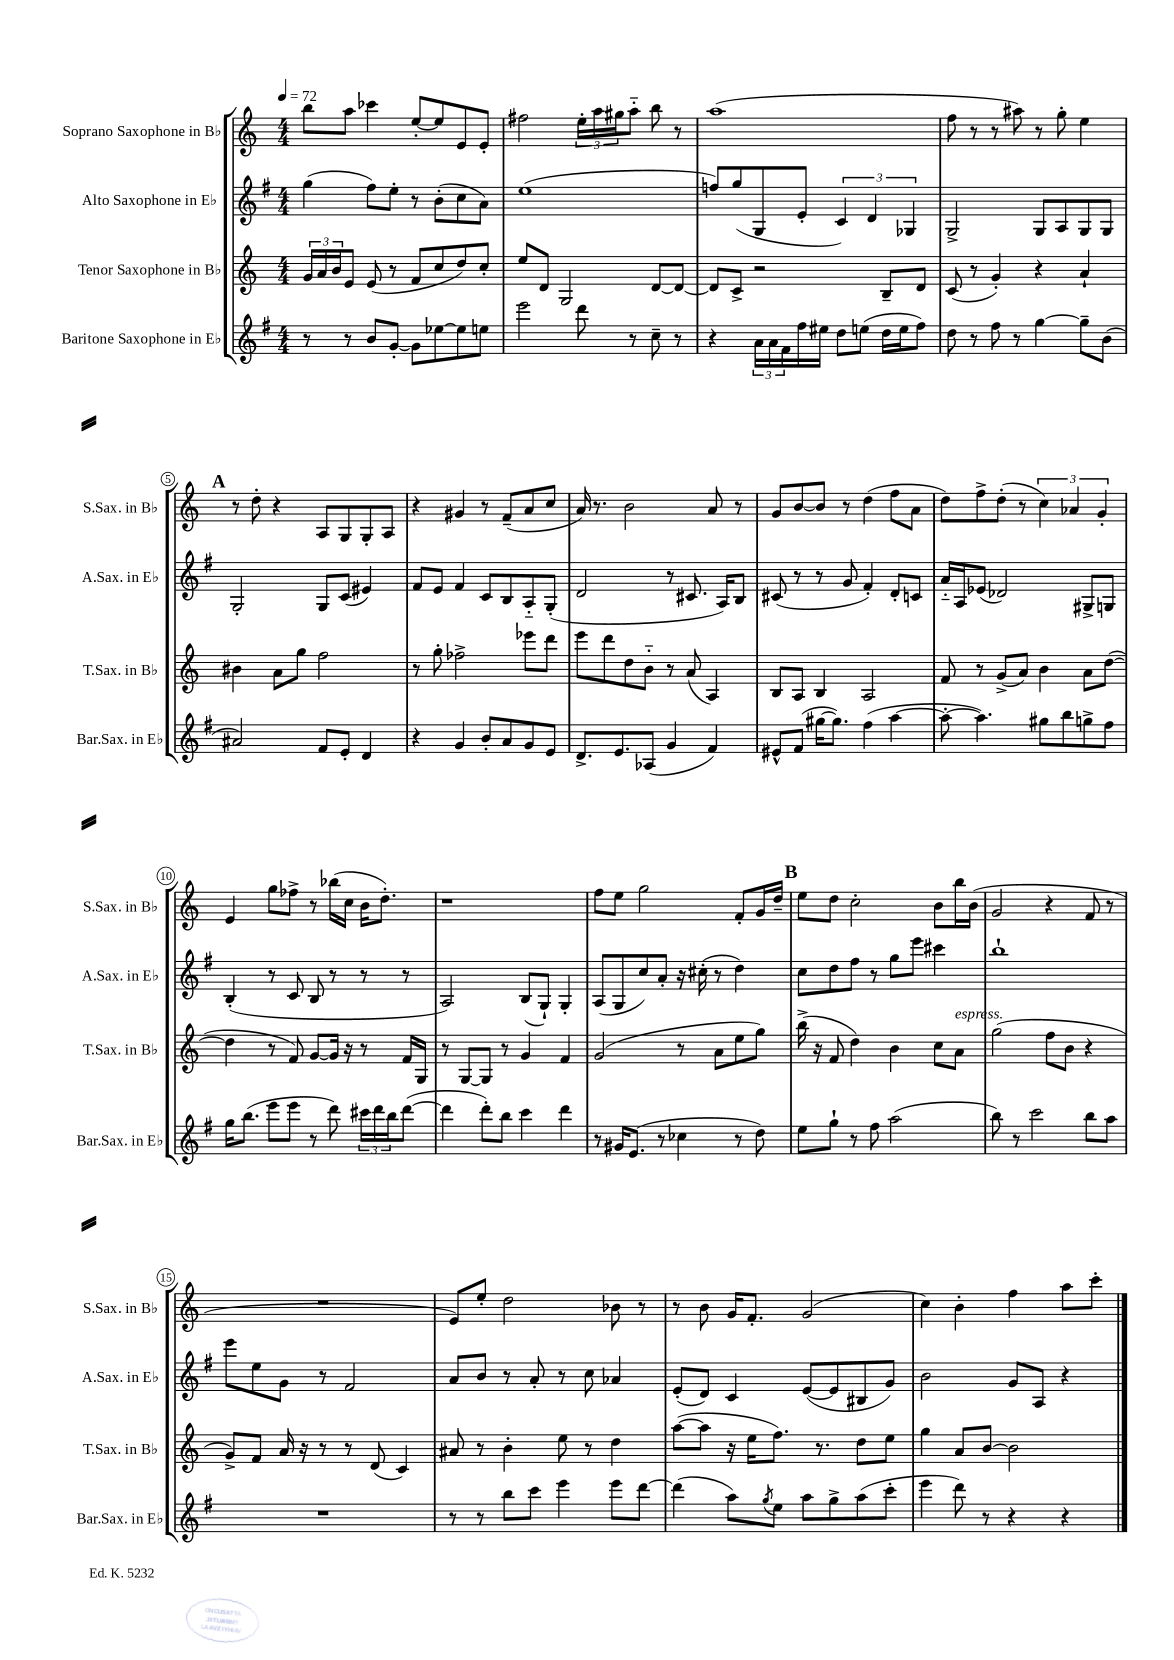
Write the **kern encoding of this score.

**kern	**kern	**kern	**kern
*staff4	*staff3	*staff2	*staff1
*clefG2	*clefG2	*clefG2	*clefG2
*k[f#]	*k[]	*k[f#]	*k[]
*M4/4	*M4/4	*M4/4	*M4/4
*MM72	*MM72	*MM72	*MM72
8r	24g/LL	(4gg\	8bb\L
.	24a/	.	.
.	24b/J	.	.
8r	8e/J	.	8aa\J
8b/L	(8e/	8ff#\L)	4ccc-\
[8g'/J	8r	8ee'\J	.
8g\]L	8f/L	8r	[8ee'/L
[8ee-\	8cc/	(8b'\L	8ee/]
8ee-\]	8dd/)	8cc\	8e/
8ee\J	8cc'/J	8a\J)	8e'/J
=	=	=	=
2eee\	8ee/L	(1ee	2ff#\
.	8d/J	.	.
.	2G/	.	.
8ddd\	.	.	24ee'\LL
.	.	.	24aa\
.	.	.	24gg#\J
8r	.	.	8aa'~\J
8cc~\	[8d/L	.	8bb\
8r	8d/_J	.	8r
=	=	=	=
4r	8d/]L	8ff/L)	(1aa
.	8c^/J	(8gg/	.
24a\LL	2r	8G/	.
24a\	.	.	.
24f#\	.	.	.
16ff#\	.	8e'/J	.
16ee#\JJ	.	.	.
8dd\L	.	6c/)	.
(8ee\J	.	.	.
.	.	6d/	.
16dd\LL	8B~/L	.	.
16ee\J	.	.	.
.	.	6G-/	.
8ff#\J)	8d/J	.	.
=	=	=	=
8dd\	(8c/	2G^/	8ff\
8r	8r	.	8r
8ff#\	4g'/)	.	8r
8r	.	.	8aa#\)
[4gg\	4r	8G/L	8r
.	.	8A/	8gg'\
8gg~\]L	4a`/	8G/	4ee\
(8b\J	.	8G/J	.
=	=	=	=
2a#/)	4b#\	2G'/	8r
.	.	.	8dd'\
.	8a\L	.	4r
.	8gg\J	.	.
8f#/L	2ff\	8G/L	8A/L
8e'/J	.	(8c/J	8G/
4d/	.	4e#/)	8G'/
.	.	.	8A/J
=	=	=	=
4r	8r	8f#/L	4r
.	8gg'\	8e/J	.
4g/	2ff-^\	4f#/	4g#/
8b'/L	.	8c/L	8r
8a/	.	8B/	(8f~/L
8g/	8eee-\L	8A'~/	8a/
8e/J	8ddd\J	(8G'/J	8cc/J
=	=	=	=
8.d^/L	8eee\L	2d/	16a/)
.	.	.	8.r
.	8ddd\	.	.
8.e/	.	.	.
.	8dd\	.	2b\
(8A-/J	8b'~\J	.	.
4g/	8r	8r	.
.	(8a/	8.c#/	.
4f#/)	4A/)	.	8a/
.	.	16A/LK)	.
.	.	8B/J	8r
=	=	=	=
8e#^^/L	8B/L	(8c#/	8g/L
(8f#/J	8A/J	8r	[8b/
[16gg#\LK	4B/	8r	8b/]J
8.gg#\]J)	.	.	.
.	.	8g/	8r
(4ff#\	2A/	4f#'/)	(4dd\
[4aa\	.	8d'/L	8ff\L
.	.	8c/J	8a\J
=	=	=	=
8aa'\_	8f/	16a'~/LL	8dd\L)
.	.	16A/J	.
4.aa\])	8r	(8e-/J	8ff^\
.	(8g^/L	2d-/)	(8dd'\J
.	8a/J)	.	8r
8gg#\L	4b\	.	6cc\)
8bb\	.	.	.
.	.	.	6a-/
8gg^\	8a\L	8G#^/L	.
.	.	.	6g'/
8ff#\J	([8dd\J	8G/J	.
=	=	=	=
16gg\LK	4dd\]	(4B'/	4e/
(8.bb\J	.	.	.
8eee\L	8r	8r	8gg\L
8eee\J	8f/)	8c/	8ff-^\J
8r	[8g/L	8B/	8r
8ddd\)	16g/]Jk	8r	(16bb-\LL
.	16r	.	16cc\JJ
24ccc#\LL	8r	8r	16b\LK
24ddd\	.	.	.
.	.	.	8.dd'\J)
24bb\J	.	.	.
([8ddd\J	16f/LL	8r	.
.	16G/JJ	.	.
=	=	=	=
4ddd\]	8r	2A/)	1r
.	[8G/L	.	.
8ddd'\L)	8G/]J	.	.
8bb\J	8r	.	.
4ccc\	4g/	(8B/L	.
.	.	8G`/J)	.
4ddd\	4f/	4G'/	.
=	=	=	=
8r	(2g/	(8A/L	8ff\L
16g#/LK	.	8G/	8ee\J
(8.e/J	.	.	.
.	.	8cc/)	2gg\
8r	.	8a'/J	.
4cc-\	8r	16r	.
.	.	(16cc#'\	.
.	8a\L	8r	.
8r	8ee\	4dd\)	8f'/L
8dd\)	8gg\J)	.	16g/L
.	.	.	16dd~/JJ
=	=	=	=
8ee\L	(16bb^\	8cc\L	8ee\L
.	16r	.	.
8gg`\J	8f/	8dd\	8dd\J
8r	4dd\)	8ff#\J	2cc'\
8ff#\	.	8r	.
(2aa\	4b\	8gg\L	.
.	.	8eee\J	.
.	8cc\L	4ccc#\	8b\L
.	8a\J	.	16bb\L
.	.	.	(16b\JJ
=	=	=	=
8bb\)	(2gg\	1bb`	2g/
8r	.	.	.
2ccc\	.	.	.
.	8ff\L	.	4r
.	8b\J	.	.
8bb\L	4r	.	8f/
8aa\J	.	.	8r
=	=	=	=
1r	8g^/L)	8eee\L	1r
.	8f/J	8ee\	.
.	16a/	8g\J	.
.	16r	.	.
.	8r	8r	.
.	8r	2f#/	.
.	(8d/	.	.
.	4c/)	.	.
=	=	=	=
8r	8a#/	8a/L	8e/L)
8r	8r	8b/J	8ee'/J
8bb\L	4b'\	8r	2dd\
8ccc\J	.	8a'/	.
4eee\	8ee\	8r	.
.	8r	8cc\	.
8eee\L	4dd\	4a-/	8b-\
[8ddd\J	.	.	8r
=	=	=	=
(4ddd\]	([8aa\L	(8e'/L	8r
.	8aa\]J	8d/J)	8b\
8aa\L)	16r	4c/	16g/LK
.	16ee\LK	.	8.f'/J
8qgg/	.	.	.
8ee\J	8.ff\J)	.	.
8aa\L	.	([8e/L	(2g/
.	8.r	.	.
8gg^\	.	8e/]	.
(8aa\	8dd\L	8B#/	.
8ccc'\J	8ee\J	8g/J)	.
=	=	=	=
4eee\	4gg\	2b\	4cc\)
8ddd\)	8a/L	.	4b'\
8r	[8b/J	.	.
4r	2b\]	8g/L	4ff\
.	.	8A/J	.
4r	.	4r	8aa\L
.	.	.	8ccc'\J
==	==	==	==
*-	*-	*-	*-
